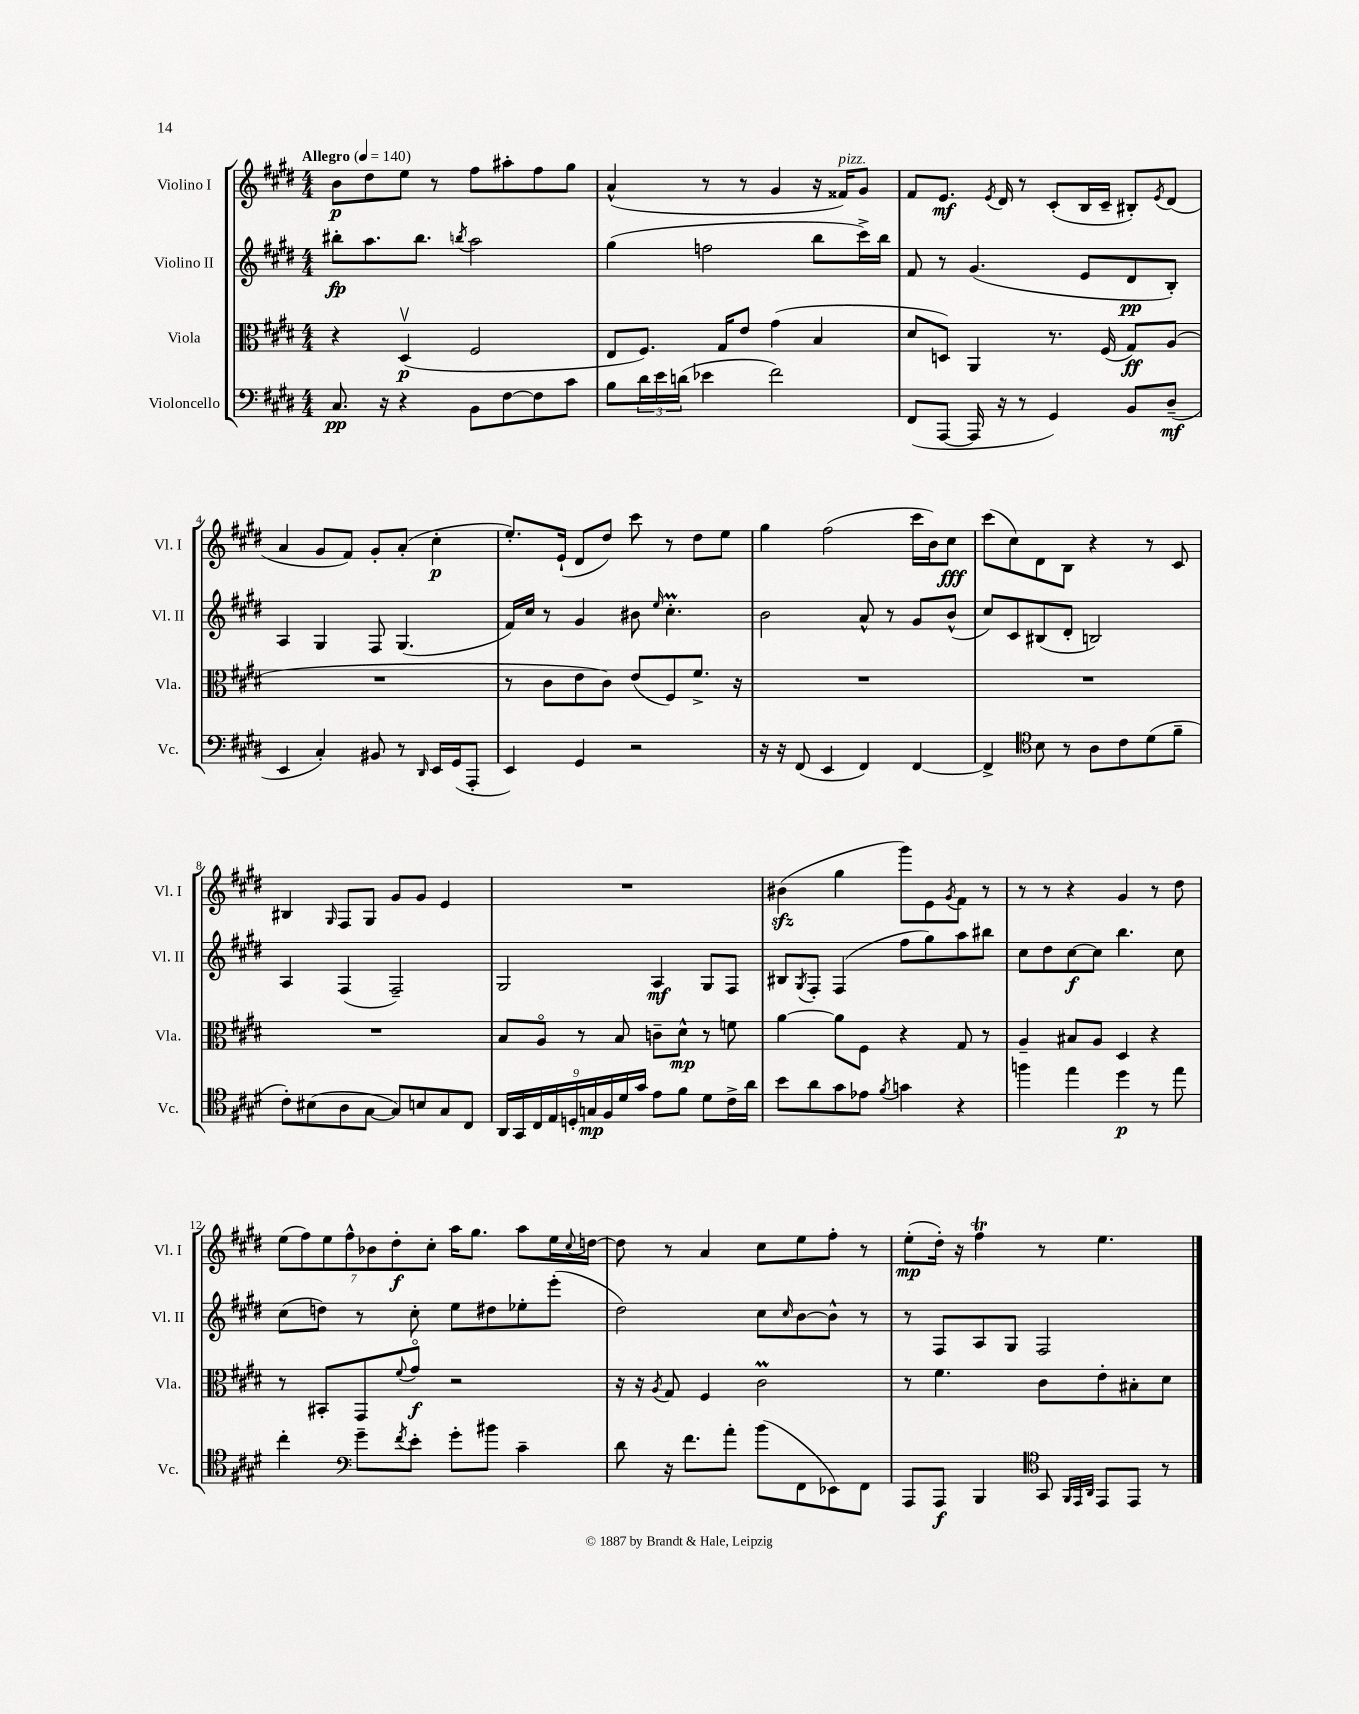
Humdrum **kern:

**kern	**kern	**kern	**kern
*staff4	*staff3	*staff2	*staff1
*clefF4	*clefC3	*clefG2	*clefG2
*k[f#c#g#d#]	*k[f#c#g#d#]	*k[f#c#g#d#]	*k[f#c#g#d#]
*M4/4	*M4/4	*M4/4	*M4/4
*MM140	*MM140	*MM140	*MM140
8.C#/	4r	8bb#'\L	8b\L
.	.	8.aa\	8dd#\
16r	.	.	.
4r	(4D#v/	.	8ee\J
.	.	8.bb#\J	.
.	.	.	8r
.	.	8qbb/	.
8BB\L	2F#/	2aa\	8ff#\L
[8F#\	.	.	8aa#'\
8F#\]	.	.	8ff#\
8c#\J	.	.	8gg#\J
=	=	=	=
8B\L	8E/L	(4gg#\	(4a^^/
24d#\L	8.F#/J)	.	.
24e\	.	.	.
(24d\JJ	.	.	.
4e-\	.	2ff\	8r
.	16G#/LK	.	.
.	8e/J	.	8r
2f#\)	(4g#\	.	4g#/
.	4B/	8bb\L	16r
.	.	.	16f##/LK)
.	.	16ccc#^\L)	8g#/J
.	.	16bb\JJ	.
=	=	=	=
(8FF#/L	8d#/L	8f#/	8f#/L
[8AAA/J	8D/J)	8r	8.e/J
16AAA/]	4AA/	(4.g#/	.
.	.	.	8qe/
16r	.	.	16d#/
8r	.	.	8r
4GG#/)	8.r	.	(8c#'/L
.	.	8e/L	16B/L
.	(16F#/	.	16c#~/JJ
8BB/L	8G#/L)	8d#/	8B#'/L)
.	.	.	8qe/
(8D#~/J	(8A/J	8B'/J)	(8d#/J
=	=	=	=
4EE/	1r	4A/	4a/
4C#'/)	.	4G#/	8g#/L
.	.	.	8f#/J)
8BB#/	.	8F#/	8g#'/L
8r	.	(4.G#/	(8a'/J
16qqDD#/	.	.	.
16EE/LL	.	.	4cc#'\
(16GG#/J	.	.	.
8AAA'/J	.	.	.
=	=	=	=
4EE/)	8r	16f#/LL)	8.ee'/L)
.	.	16cc#/JJ	.
.	8c#\L	8r	.
.	.	.	(16e`/Jk
4GG#/	8e\	4g#/	8d#/L
.	8c#\J)	.	8dd#/J)
2r	(8e/L	8b#\	8ccc#\
.	.	16qqee/	.
.	8F#/)	4.cc#'\	8r
.	8.f#^/J	.	8dd#\L
.	.	.	8ee\J
.	16r	.	.
=	=	=	=
16r	1r	2b\	4gg#\
16r	.	.	.
(8FF#/	.	.	.
4EE/	.	.	(2ff#\
4FF#/)	.	8a^^/	.
.	.	8r	.
[4FF#/	.	8g#/L	16ccc#\LL
.	.	.	16b\J)
.	.	(8b^^/J	8cc#\J
=	=	=	=
4FF#^/]	1r	8cc#/L)	(8ccc#\L
.	.	8c#/	8cc#\)
*clefC4	*	*	*
8B\	.	(8B#/	8d#\
8r	.	8d#'/J	8B\J
8A\L	.	2B/)	4r
8c#\	.	.	.
(8d#\	.	.	8r
8f#~\J	.	.	8c#/
=	=	=	=
8c#'\L)	1r	4A/	4B#/
(8B#\	.	.	.
.	.	.	16qqG#/
8A\	.	(4F#/	8F#/L
[8G#\J	.	.	8G#/J
8G#/]L)	.	2F#~/)	8g#/L
8B/	.	.	8g#/J
8G#/	.	.	4e/
8C#/J	.	.	.
=	=	=	=
18AA/LL	8B/L	2G#/	1r
18GG#/	.	.	.
18C#/	.	.	.
.	8Ao/J	.	.
18E/	.	.	.
18D'/	.	.	.
.	8r	.	.
18G/	.	.	.
18F#/	.	.	.
.	8B/	.	.
18d#/	.	.	.
18g#/JJ	.	.	.
8e\L	8c~\L	4A/	.
8f#\J	8d#^^\J	.	.
8d#\L	8r	8G#/L	.
16c#^\L	8f\	8F#/J	.
16a\JJ	.	.	.
=	=	=	=
8b\L	[4a\	8B#/L	(4b#\
.	.	8qG#/	.
8a\	.	8F#'/J	.
8g#\	8a\]L	(4F#/	4gg#\
8e-\J	8F#\J	.	.
8qf#/	.	.	.
4g\	4r	8ff#\L	8ggg#\L)
.	.	8gg#\)	8e\
.	.	.	8qg#/
4r	8G#/	8aa\	8f#\J
.	8r	8bb#\J	8r
=	=	=	=
4ff\	4A~/	8cc#\L	8r
.	.	8dd#\	8r
4ee\	8B#/L	[8cc#\	4r
.	8A/J	8cc#\]J	.
4dd#\	4D#/	4.bb\	4g#/
8r	4r	.	8r
8ee\	.	8cc#\	8dd#\
=	=	=	=
4cc#'\	8r	(8cc#\L	(14ee\L
.	.	.	14ff#\)
.	8BB#'/L	8dd\J)	.
.	.	.	14ee\
.	.	.	14ff#^^\
*clefF4	*	*	*
8g#~\L	8GG#/	8r	.
.	.	.	14b-\
.	.	.	14dd#'\
8qf#/	8qqf#/	.	.
8e'\J	8g#o/J	8cc#'\	.
.	.	.	14cc#'\J
8g#'\L	2r	8ee\L	16aa\LK
.	.	.	8.gg#\J
8b#\J	.	8dd#\	.
4c#~\	.	8ee-'\	8aa\L
.	.	(8eee'\J	16ee\L
.	.	.	8qqcc#/
.	.	.	[16dd\JJ
=	=	=	=
8d#\	16r	2dd#\)	8dd\]
.	16r	.	.
.	8qA/	.	.
16r	8G#/	.	8r
8.f#\L	.	.	.
.	4F#/	.	4a/
8a'\J	.	.	.
(8b\L	2c#\	8cc#\L	8cc#\L
.	.	16qqcc#/	.
8FF#\	.	[8b\	8ee\
8EE-\)	.	8b^^\]J	8ff#'\J
8FF#\J	.	8r	8r
=	=	=	=
8AAA/L	8r	8r	(8ee'\L
8AAA/J	4.f#\	8F#/L	16dd#'\Jk)
.	.	.	16r
4BBB/	.	8A/	4ff#\
.	.	8G#/J	.
*clefC4	*	*	*
8GG#/	8c#\L	2F#/	8r
32qqFF#/LLL	.	.	.
32qqEE/	.	.	.
32qqAA/JJJ	.	.	.
8EE/L	8e'\	.	4.ee\
8EE/J	8B#'\	.	.
8r	8d#\J	.	.
==	==	==	==
*-	*-	*-	*-
